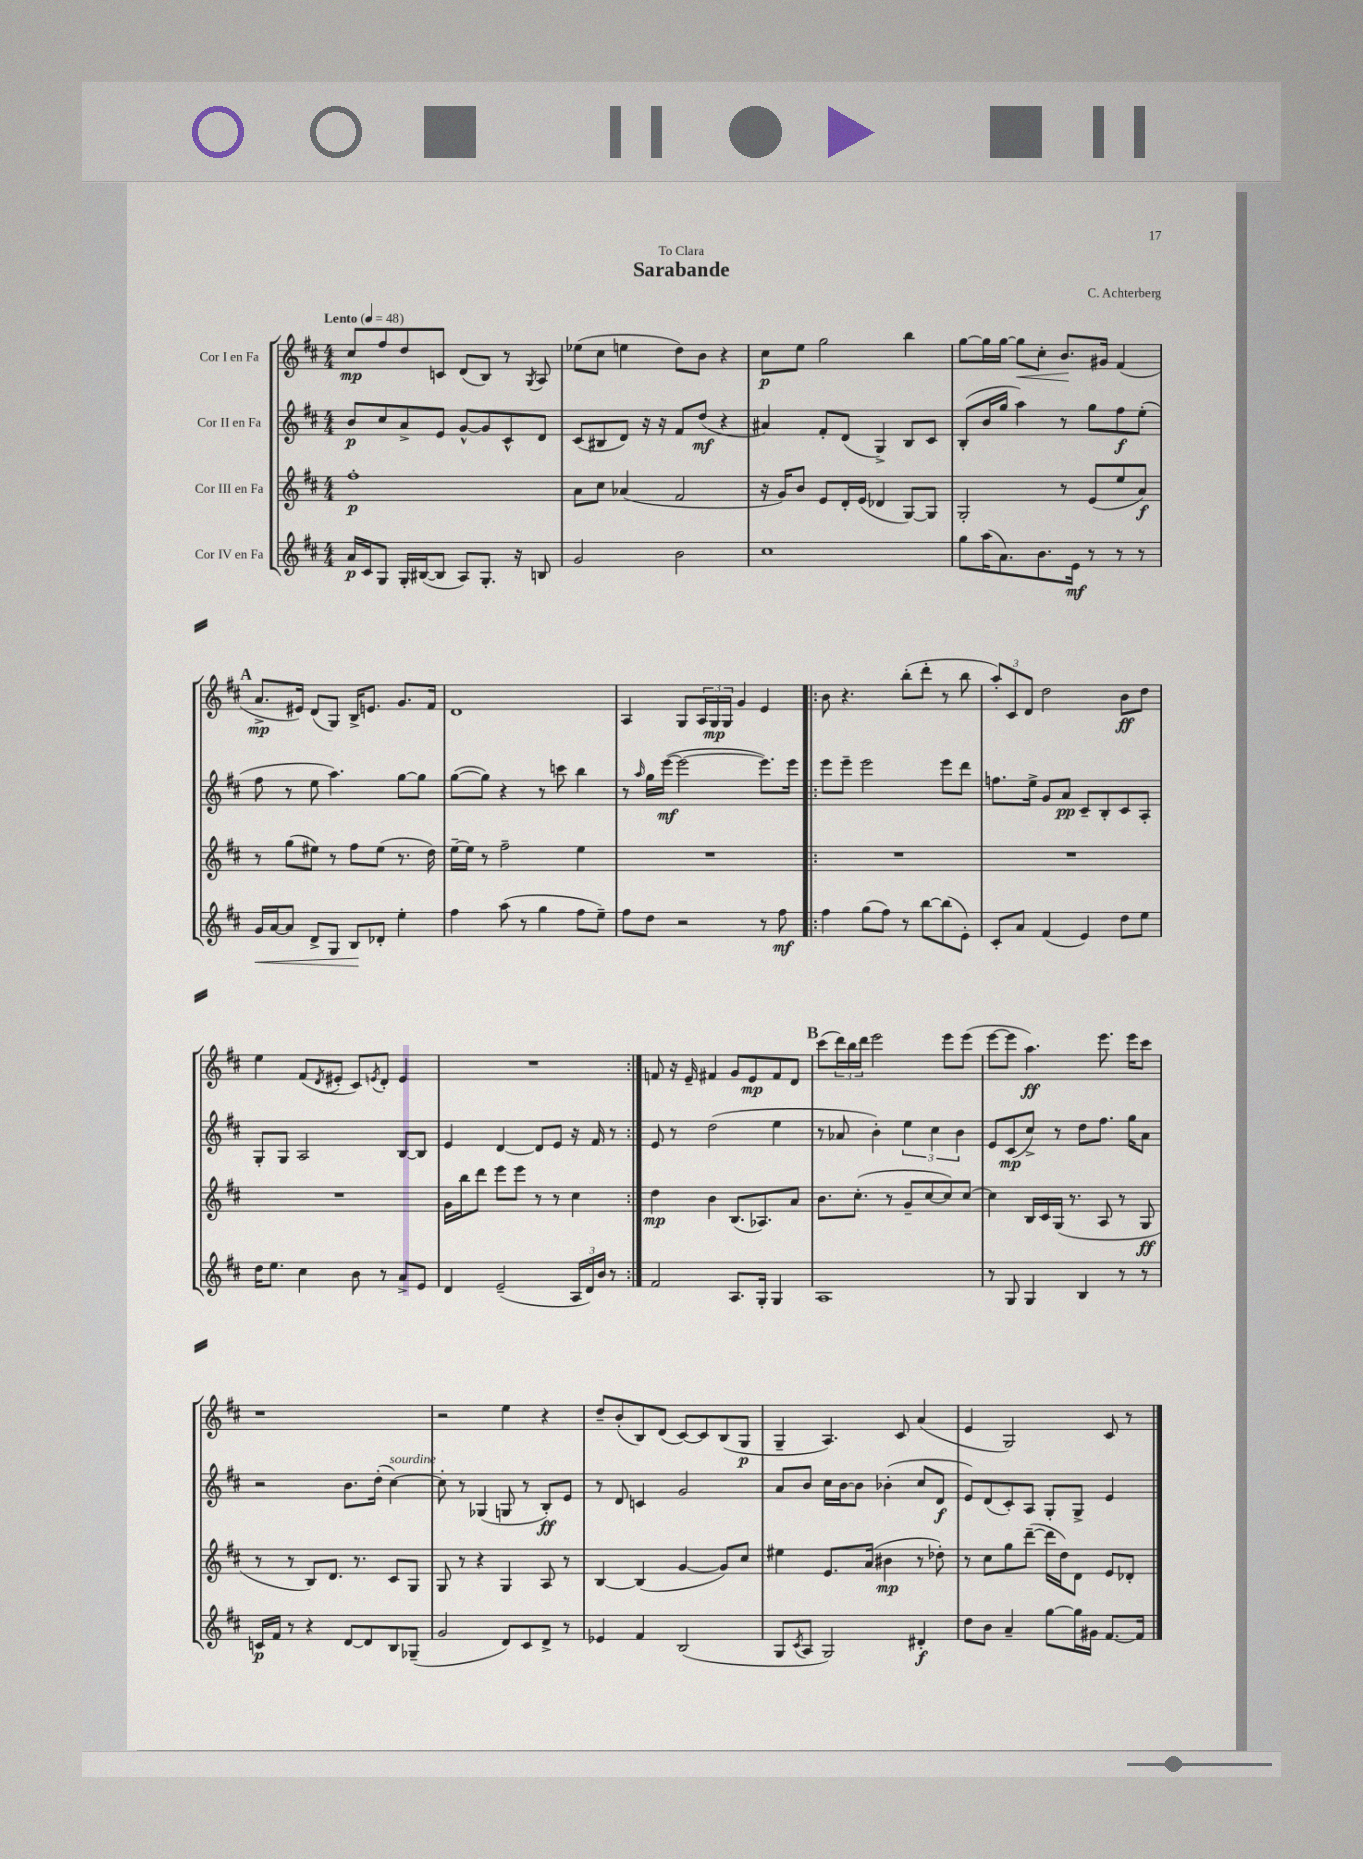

**kern	**kern	**kern	**kern
*staff4	*staff3	*staff2	*staff1
*clefG2	*clefG2	*clefG2	*clefG2
*k[f#c#]	*k[f#c#]	*k[f#c#]	*k[f#c#]
*M4/4	*M4/4	*M4/4	*M4/4
*MM48	*MM48	*MM48	*MM48
16a/LL	1ff#'	8b/L	8cc#/L
16c#/J	.	.	.
8G/J	.	8cc#/	8ff#/
16G'/LL	.	8a^/	8dd/
([16B#/J	.	.	.
8B#/]J	.	8e/J	8c/J
8A/L)	.	[8g^^/L	(8d/L
8.G'/J	.	8g/]	8B/J)
.	.	8c#^^/	8r
16r	.	.	.
.	.	.	8qG/
8B/	.	8d/J	8A/
=	=	=	=
2g/	8a\L	(8c#/L	(8ee-\L
.	8cc#\J	8B#/	8cc#\J
.	(4a-/	8d/J)	4ee\
.	.	16r	.
.	.	16r	.
2b\	2f#/	8f#/L	8dd\L)
.	.	(8dd/J	8b\J
.	.	4r	4r
=	=	=	=
1cc#	16r	4a#/)	8cc#\L
.	16g/LK)	.	.
.	8b/J	.	8ee\J
.	8e/L	8f#'/L	2gg\
.	16d'/L	(8d/J	.
.	(16e/JJ	.	.
.	4d-/	4G^/)	.
.	[8G/L)	8B/L	4bb\
.	8G/]J	8c#/J	.
=	=	=	=
8gg\L	2G'/	(8B'/L	[8gg\L
(16aa\K	.	16b/L	16gg\]L
8.a\)	.	16gg/JJ	[16gg\JJ
.	.	4aa\)	8gg\]L
8.b\	.	.	8cc#'\J
.	8r	8r	8.b/L
16e\Jk	.	.	.
8r	(8e/L	8gg\L	.
.	.	.	16g#/Jk
8r	8ee/	8ff#\	(4f#/
8r	8a/J)	(8ee'\J	.
=	=	=	=
16g/LL	8r	8ff#\	8.a^/L
[16a/J	.	.	.
8a/]J	(8gg\L	8r	.
.	.	.	16e#/Jk)
8d^/L	8ee#\J)	8ee\	(8d/L
8G/J	8r	4.aa\)	8G/J)
8B/L	8ff#\L	.	16B^/LK
.	.	.	8.e/J
8d-'/J	(8ee#\J	.	.
4ee'\	8.r	[8gg\L	8.g/L
.	.	8gg\]J	.
.	16dd\)	.	16f#/Jk
=	=	=	=
4ff#\	[16ee~\LL	([8gg\L	1d
.	16ee\]JJ	.	.
.	8r	8gg\]J)	.
(8aa\	2ff#~\	4r	.
8r	.	.	.
4gg\	.	8r	.
.	.	8ccc\	.
8ff#\L	4ee\	4bb\	.
8ee~\J)	.	.	.
=	=	=	=
8ff#\L	1r	8r	4A/
.	.	16qqaa/	.
8dd\J	.	16gg\LL	.
.	.	([16eee\JJ	.
2r	.	2eee\_	8G/L
.	.	.	24A/L
.	.	.	24G/
.	.	.	24G/JJ
.	.	.	4g/
8r	.	8.eee\]L)	4e/
8ff#\	.	.	.
.	.	16eee\Jk	.
=!|:	=!|:	=!|:	=!|:
4ff#\	1r	8eee\L	8b\
.	.	8eee~\J	4.r
(8gg\L	.	2eee\	.
8ff#\J)	.	.	.
8r	.	.	(8bb'\L
[8bb\L	.	.	8ddd'\J
(8bb\]	.	8eee\L	8r
8e'\J)	.	8ddd\J	8bb\
=	=	=	=
8c#'/L	1r	8.ff\L	12aa'/L)
.	.	.	12c#/
8a/J	.	.	.
.	.	.	12d/J
.	.	16ee^\Jk	.
(4f#/	.	8g/L	2dd\
.	.	8a/J	.
4e/)	.	8c#~/L	.
.	.	8B'/	.
8dd\L	.	8c#/	8b\L
8ee\J	.	8A'/J	8dd\J
=	=	=	=
16dd\LK	1r	8G'/L	4ee\
8.ee\J	.	.	.
.	.	8G/J	.
4cc#\	.	2A/	(8f#/L
.	.	.	8qd/
.	.	.	8e#'/J
8b\	.	.	8c#/L)
.	.	.	8qe/
8r	.	.	8d'/J
8a^/L	.	[8B/L	4e/
8e/J	.	8B/]J	.
=	=	=	=
4d/	16g\LL	4e/	1r
.	16bb\J	.	.
.	8ddd\J	.	.
(2e~/	8eee\L	[4d/	.
.	8eee\J	.	.
.	8r	8d/]L	.
.	8r	8e/J	.
24A/LL	4cc#\	16r	.
24d/)	.	.	.
.	.	16f#/	.
24b/JJ	.	.	.
8r	.	8r	.
=:|!	=:|!	=:|!	=:|!
2f#/	4dd\	8e/	8f/
.	.	8r	16r
.	.	.	16e~/
.	4b\	(2dd\	4f#/
8.A/L	(8.B/L	.	8g/L
.	.	.	8e/
16G'/Jk	8.A-/)	.	.
4G/	.	4ee\	8f#/
.	8a/J	.	8d/J
=	=	=	=
1A	8.b\L	8r	(8ccc#\L
.	.	8a-/	24ddd\L)
.	.	.	24bb\
.	(8.cc#'\J	.	.
.	.	.	24ddd\JJ
.	.	4b'\)	2eee\
.	8r	.	.
.	8g~/L	6ee\	.
.	[8cc#/	.	.
.	.	6cc#\	.
.	8cc#/])	.	8eee\L
.	.	6b\	.
.	[8cc#/J	.	(8eee\J
=	=	=	=
8r	4cc#\]	8e/L	[8eee\L
8G/	.	(8c#/	8eee\]J
4G/	16B/LL	8cc#^/J)	4.aa\)
.	16c#/	.	.
.	(16G/JJ	8r	.
.	8.r	.	.
4B/	.	8dd\L	.
.	8A/	8.ff#\J	8.eee\
8r	8r	.	.
.	.	16gg\LK	16eee\LK
8r	8G/	8a\J	8ccc#\J
=	=	=	=
16c/LL	8r	2r	1r
16f#/JJ	.	.	.
8r	8r	.	.
4r	8B/L)	.	.
.	8.d/J	.	.
[8d/L	.	8.b\L	.
.	8.r	.	.
8d/]	.	.	.
.	.	(16dd'\Jk	.
8B/	8c#/L	[4cc#\)	.
(8G-~/J	8G/J	.	.
=	=	=	=
2g/	8G/	8cc#'\]	2r
.	8r	8r	.
.	4r	(4G-/	.
8d/L)	4G/	8G/	4ee\
8c#/	.	8r	.
8d^/J	8A/	8B'/L)	4r
8r	8r	8e/J	.
=	=	=	=
4e-/	[4B/	8r	8dd~/L
.	.	8d/	(8b'/
4f#/	(4B/]	4c/	8B/)
.	.	.	(8d/J
(2B/	[4g/	2g/	[8c#/L)
.	.	.	8c#/]
.	8g/]L)	.	(8B/
.	8cc#/J	.	8G/J
=	=	=	=
8G/L	4ee#\	8a/L	4G~/
8qc#/	.	.	.
8A/J	.	8b/J	.
2G/)	8.e/L	16cc#\LL	4.A/)
.	.	[16b\J	.
.	.	8b\]J	.
.	(16a/Jk	.	.
.	4b#\	(4b-'\	.
.	.	.	8c#/
4d#'/	8r	8cc#/L	(4a/
.	8dd-'\)	8d/J	.
=	=	=	=
8dd\L	8r	8e/L)	4e/
8b\J	8cc#\L	(8d/	.
4a~/	8gg\	8c#'/)	2G/)
.	([8ddd~\J	8A/J	.
[8gg\L	16ddd\]LL	8G'/L	.
.	16dd\J)	.	.
16gg\]L	8d\J	8G^/J	.
16g#\JJ	.	.	.
[8.f#/L	8e/L	4e/	8c#/
.	8d-'/J	.	8r
16f#/]Jk	.	.	.
==	==	==	==
*-	*-	*-	*-
